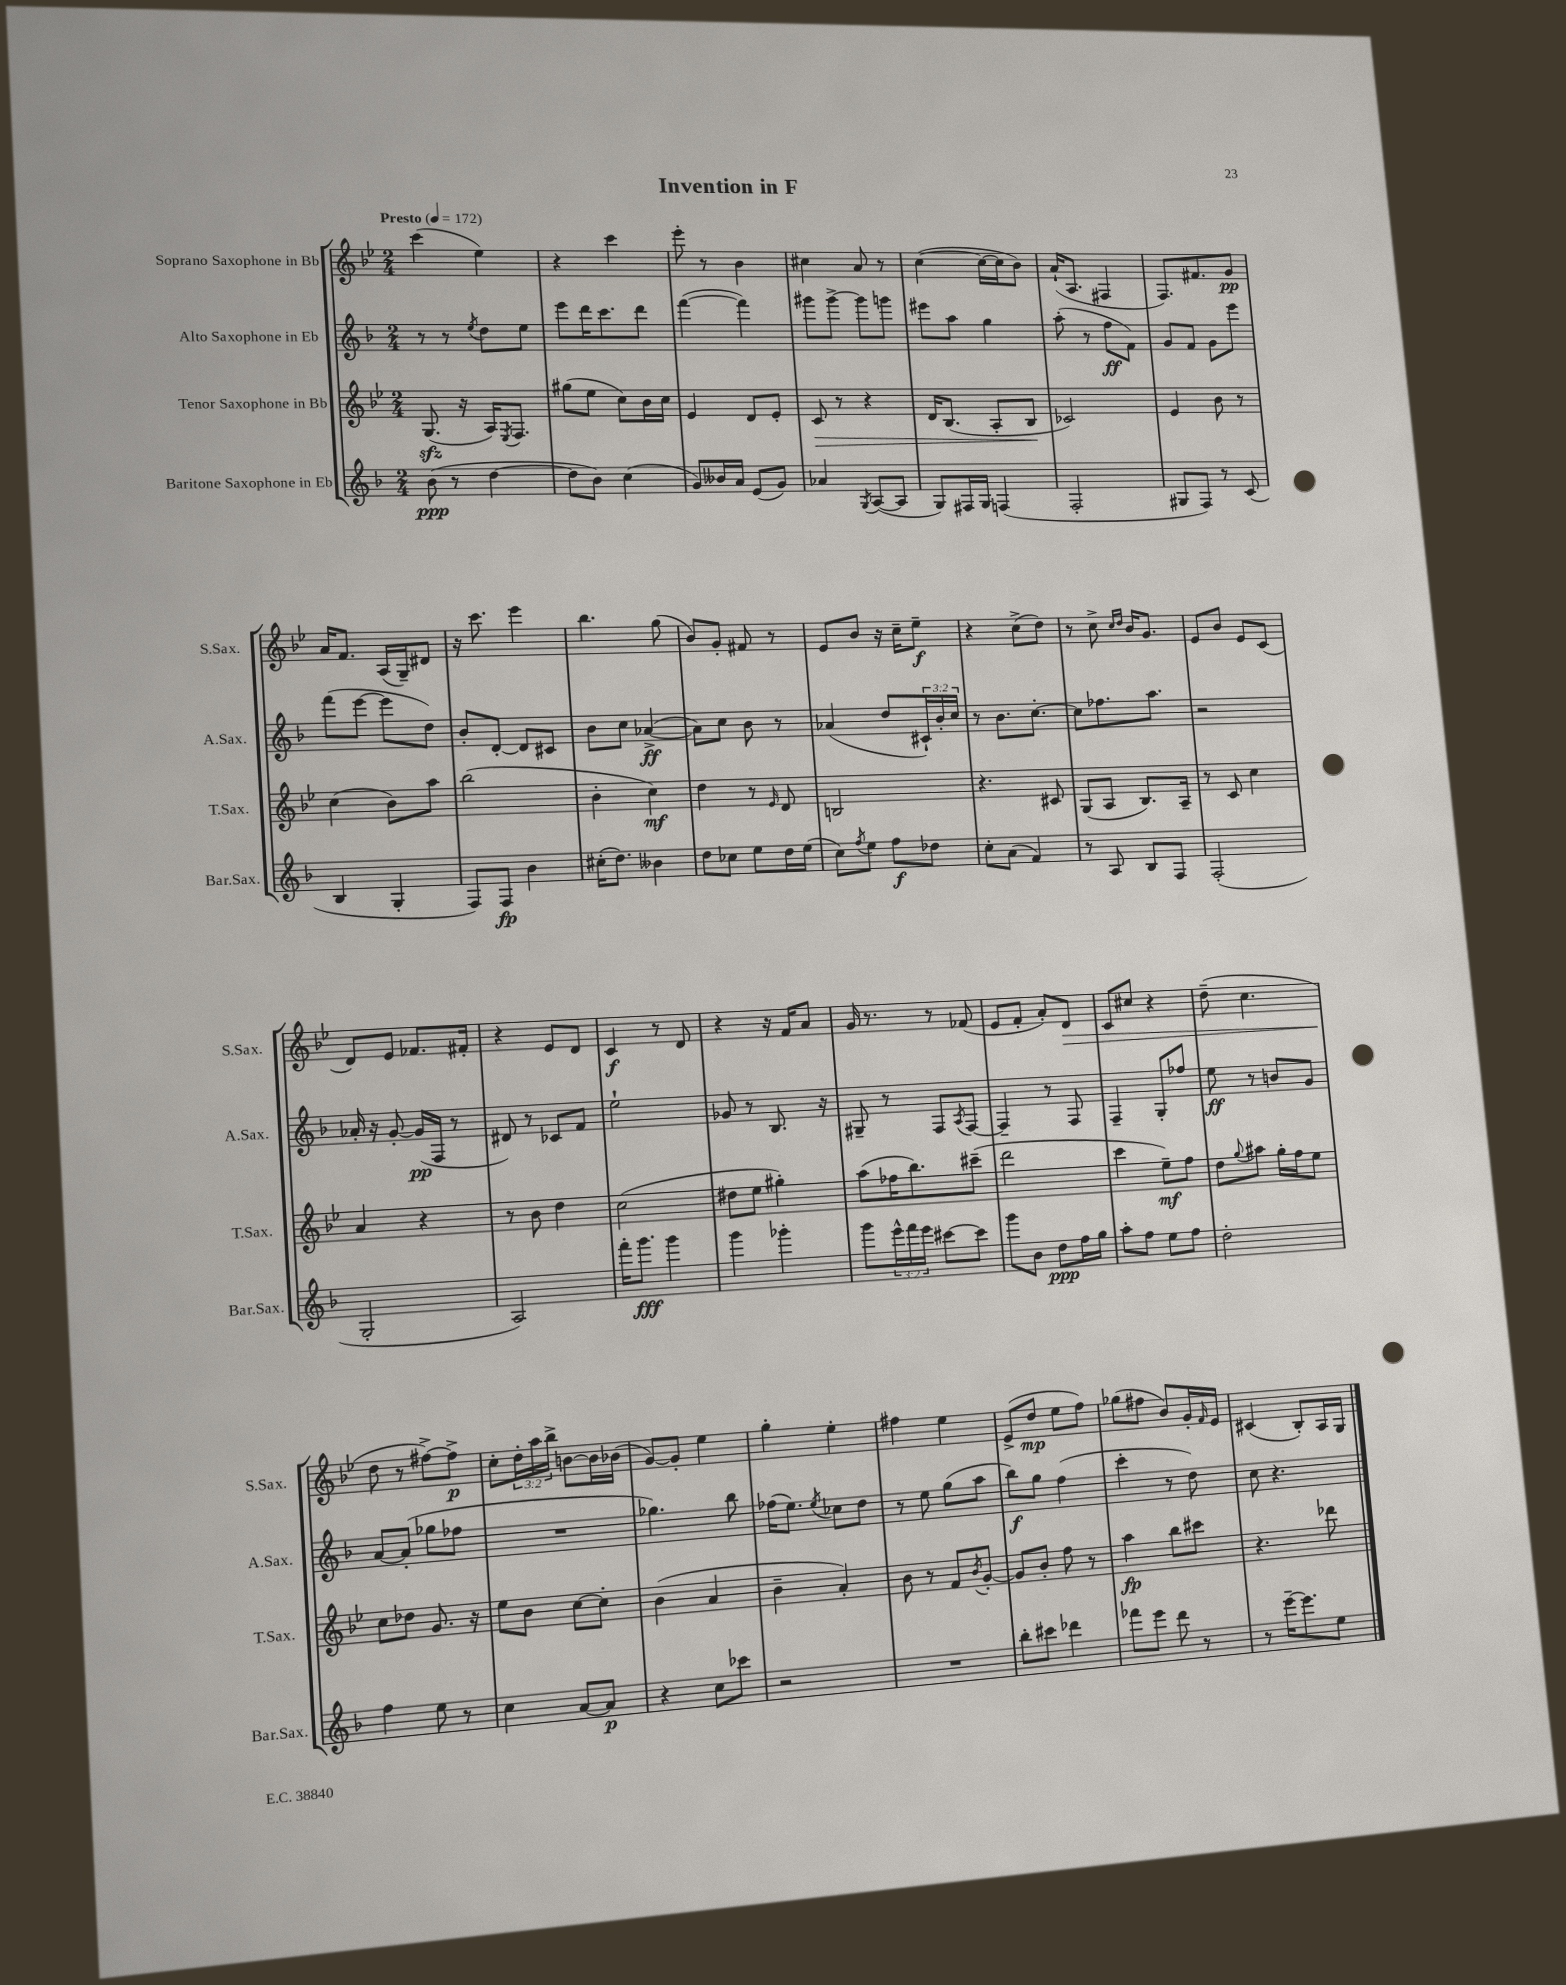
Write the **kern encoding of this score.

**kern	**dynam	**kern	**dynam	**kern	**dynam	**kern	**dynam
*part4	*part4	*part3	*part3	*part2	*part2	*part1	*part1
*staff4	*staff4	*staff3	*staff3	*staff2	*staff2	*staff1	*staff1
*I"Baritone Saxophone in Eb	*	*I"Tenor Saxophone in Bb	*	*I"Alto Saxophone in Eb	*	*I"Soprano Saxophone in Bb	*
*I'Bar.Sax.	*	*I'T.Sax.	*	*I'A.Sax.	*	*I'S.Sax.	*
*clefG2	*	*clefG2	*	*clefG2	*	*clefG2	*
*k[b-]	*	*k[b-e-]	*	*k[b-]	*	*k[b-e-]	*
*M2/4	*	*M2/4	*	*M2/4	*	*M2/4	*
*MM172	*	*MM172	*	*MM172	*	*MM172	*
=1	=1	=1	=1	=1	=1	=1	=1
!	!	!	!	!	!	!LO:TX:a:B:t=Presto	!
(8b-\	ppp	(8.Gzz/	.	8r	.	(4ccc\	.
8r	.	.	.	8r	.	.	.
.	.	16r	.	.	.	.	.
.	.	.	.	8qee/	.	.	.
[4dd\	.	16A/KL)	.	8dd\L	.	4ee-\)	.
.	.	8qE-/	.	.	.	.	.
.	.	8.F/J	.	.	.	.	.
.	.	.	.	8ee\J	.	.	.
=2	=2	=2	=2	=2	=2	=2	=2
8dd\L]	.	(8gg#X\L	.	8eee\L	.	4r	.
8b-\J)	.	8ee-\J	.	16ddd\K	.	.	.
.	.	.	.	8.ccc\	.	.	.
(4cc\	.	8cc\L)	.	.	.	4ccc\	.
.	.	16b-\L	.	8ddd\J	.	.	.
.	.	16cc\JJ	.	.	.	.	.
=3	=3	=3	=3	=3	=3	=3	=3
8g/L)	.	4e-/	.	([4fff\	.	8eee-'\	.
16b--X/L	.	.	.	.	.	8r	.
16a/JJ	.	.	.	.	.	.	.
(8e/L	.	8d/L	.	4fff\])	.	4b-\	.
8g/J)	.	8e-'/J	.	.	.	.	.
=4	=4	=4	=4	=4	=4	=4	=4
!	!	!	!LO:HP:b	!	!	!	!
4a-X/	.	8c/	>	8ggg#X\L	.	4cc#X\	.
.	.	8r	.	[8ggg#^\J	.	.	.
8qG/	.	.	.	.	.	.	.
([8A/L	.	4r	.	8ggg#\L]	.	8a/	.
8A/J]	.	.	.	8gggn\J	.	8r	.
=5	=5	=5	=5	=5	=5	=5	=5
8G/L)	.	16d/KL	.	8eee#X\L	.	([4cc\	.
.	.	(8.B-/J	.	.	.	.	.
16F#X/L	.	.	.	8aa\J	.	.	.
16G/JJ	.	.	.	.	.	.	.
(4Fn/	.	8A'/L	.	4gg\	.	16cc\LL_	.
.	.	.	.	.	.	16cc\J]	.
.	.	8B-/J	.	.	.	8b-\J)	.
.	.	.	]	.	.	.	.
=6	=6	=6	=6	=6	=6	=6	=6
2F'/	.	2c-X/)	.	(8aa'\	.	(16a`/KL	.
.	.	.	.	.	.	8.A/J	.
.	.	.	.	8r	.	.	.
.	.	.	.	8ff\L	ff	4F#X/	.
.	.	.	.	8f\J)	.	.	.
=7	=7	=7	=7	=7	=7	=7	=7
8G#X/L	.	4e-/	.	8g/L	.	8.F/L)	.
8F/J)	.	.	.	8f/J	.	.	.
.	.	.	.	.	.	8.f#X/	.
8r	.	8b-\	.	8g\L	.	.	.
(8c/	.	8r	.	8eee\J	.	8g/J	pp
!!LO:LB:g=z
=8	=8	=8	=8	=8	=8	=8	=8
4B-/	.	(4cc\	.	(8fff\L	.	16a/KL	.
.	.	.	.	.	.	8.f/J	.
.	.	.	.	[8eee\J	.	.	.
4G'/	.	8b-\L)	.	8eee\L]	.	(16A/LL	.
.	.	.	.	.	.	16G~/J)	.
.	.	8aa\J	.	8dd\J)	.	8d#X/J	.
=9	=9	=9	=9	=9	=9	=9	=9
8F/L)	.	(2bb-\	.	8b-'/L	.	16r	.
.	.	.	.	.	.	8.ccc\	.
8F/J	fp	.	.	[8d'/J	.	.	.
4b-\	.	.	.	8d/L]	.	4eee-\	.
.	.	.	.	8c#X/J	.	.	.
=10	=10	=10	=10	=10	=10	=10	=10
(16cc#X'\KL	.	4b-'\	.	8b-\L	.	4.bb-\	.
8.dd\J)	.	.	.	.	.	.	.
.	.	.	.	8cc\J	.	.	.
4b--X\	.	4cc\)	mf	([4a-X^/	ff	.	.
.	.	.	.	.	.	(8gg\	.
=11	=11	=11	=11	=11	=11	=11	=11
8dd\L	.	4dd\	.	8a-\L])	.	8b-/L)	.
8cc-X\J	.	.	.	8cc\J	.	8g'/J	.
8ee\L	.	8r	.	8b-\	.	8f#X/	.
.	.	16qqe-/	.	.	.	.	.
16dd\L	.	8d/	.	8r	.	8r	.
(16ee\JJ	.	.	.	.	.	.	.
=12	=12	=12	=12	=12	=12	=12	=12
8cc\L)	.	2Bn/	.	(4a-X/	.	8e-/L	.
8qff/	.	.	.	.	.	.	.
8ee\J	.	.	.	.	.	8b-/J	.
8ff\L	f	.	.	8dd/L	.	16r	.
.	.	.	.	.	.	16cc~\KL	.
8dd-X\J	.	.	.	24c#X`/L)	.	8ee-~\J	f
.	.	.	.	24b-'/	.	.	.
.	.	.	.	24cc/JJ	.	.	.
=13	=13	=13	=13	=13	=13	=13	=13
8cc'\L	.	4.r	.	8r	.	4r	.
(8a\J	.	.	.	8.b-\L	.	.	.
4f/)	.	.	.	.	.	(8cc^\L	.
.	.	.	.	[8.cc'\J	.	.	.
.	.	8c#X/	.	.	.	8dd\J)	.
=14	=14	=14	=14	=14	=14	=14	=14
8r	.	(8G/L	.	8cc\L]	.	8r	.
8A/	.	8A/J	.	8.ff-X\	.	8cc^\	.
.	.	.	.	.	.	16qqcc/LL	.
.	.	.	.	.	.	16qqdd/JJ	.
8B-/L	.	8.B-/L)	.	.	.	16b-/KL	.
.	.	.	.	8.aa\J	.	8.g/J	.
8F/J	.	.	.	.	.	.	.
.	.	16A~/Jk	.	.	.	.	.
=15	=15	=15	=15	=15	=15	=15	=15
(2F'/	.	8r	.	2r	.	8e-/L	.
.	.	8c/	.	.	.	8b-/J	.
.	.	4cc\	.	.	.	8e-/L	.
.	.	.	.	.	.	(8c/J	.
!!LO:LB:g=z
=16	=16	=16	=16	=16	=16	=16	=16
2G'/	.	4a/	.	16a-X'/	.	8d/L)	.
.	.	.	.	16r	.	.	.
.	.	.	.	[8g'/	.	8e-/J	.
.	.	4r	.	(16g/LL]	pp	8.f-X/L	.
.	.	.	.	16F/JJ	.	.	.
.	.	.	.	8r	.	.	.
.	.	.	.	.	.	16f#X'/Jk	.
=17	=17	=17	=17	=17	=17	=17	=17
2A/)	.	8r	.	8d#X/)	.	4r	.
.	.	8b-\	.	8r	.	.	.
.	.	4dd\	.	8c-X/L	.	8e-/L	.
.	.	.	.	8f/J	.	8d/J	.
=18	=18	=18	=18	=18	=18	=18	=18
16fff'\KL	.	(2cc\	.	2ee`\	.	4c/	f
8.ggg\J	fff	.	.	.	.	.	.
4ggg\	.	.	.	.	.	8r	.
.	.	.	.	.	.	8d/	.
=19	=19	=19	=19	=19	=19	=19	=19
4ggg\	.	8dd#X\L	.	8g-X/	.	4r	.
.	.	8ee-\J	.	8r	.	.	.
4ggg-X'\	.	4gg#X'\)	.	8.B-/	.	16r	.
.	.	.	.	.	.	16f/KL	.
.	.	.	.	.	.	8a/J	.
.	.	.	.	16r	.	.	.
=20	=20	=20	=20	=20	=20	=20	=20
8ggg\L	.	(8aa\L	.	8G#X~/	.	16g/	.
.	.	.	.	.	.	8.r	.
24eee^^\L	.	16ff-X\K	.	8r	.	.	.
24fff\	.	.	.	.	.	.	.
.	.	8.bb-\)	.	.	.	.	.
24eee\JJ	.	.	.	.	.	.	.
[8ccc#X\L	.	.	.	8F/L	.	8r	.
.	.	.	.	8qA/	.	.	.
8ccc#\J]	.	(8ccc#X~\J	.	[8F/J	.	(8f-X/	.
=21	=21	=21	=21	=21	=21	=21	=21
8ggg\L	.	2ddd\	.	4F~/]	.	8e-/L	.
8b-\J	.	.	.	.	.	8f'/J	.
8dd\L	ppp	.	.	8r	.	8a'/L)	.
!	!	!	!	!	!	!	!LO:HP:b
16ff\L	.	.	.	8F/	.	8d/J	>
16gg\JJ	.	.	.	.	.	.	.
=22	=22	=22	=22	=22	=22	=22	=22
8aa'\L	.	4ccc\	.	4F~/	.	8c/L	.
8ff\J	.	.	.	.	.	8cc#X/J	.
8ee\L	.	8ee-~\L)	mf	8G'/L	.	4r	.
8ff\J	.	8ff\J	.	8ff-X/J	.	.	.
=23	=23	=23	=23	=23	=23	=23	=23
2dd'\	.	8dd\L	.	8ee\	ff	(8dd~\	.
.	.	8qqgg/	.	.	.	.	.
.	.	8aa#X\J	.	8r	.	4.cc\	.
.	.	16gg'\LL	.	8bn/L	.	.	.
.	.	16ff\J	.	.	.	.	.
.	.	8ee-\J	.	8g/J	.	.	.
!!LO:LB:g=z
=24	=24	=24	=24	=24	=24	=24	=24
4ff\	.	8cc\L	.	[8a/L	.	8dd\	.
.	.	8dd-X\J	.	(8a'/J]	.	8r	]
8ee\	.	8.g/	.	8gg-X\L	.	[8ff#X^\L)	.
8r	.	.	.	8ff-X\J	.	8ff#^\J]	p
.	.	16r	.	.	.	.	.
=25	=25	=25	=25	=25	=25	=25	=25
4cc\	.	8ee-\L	.	2r	.	8cc'\L	.
.	.	8b-\J	.	.	.	24dd'\L	.
.	.	.	.	.	.	24aa\	.
.	.	.	.	.	.	24bb-^\JJ	.
[8a/L	.	[8cc\L	.	.	.	[8bn\L	.
8a/J]	p	8cc'\J]	.	.	.	16b\L]	.
.	.	.	.	.	.	(16b-X\JJ	.
=26	=26	=26	=26	=26	=26	=26	=26
4r	.	(4b-\	.	4.gg-X\)	.	[8g/L)	.
.	.	.	.	.	.	8g'/J]	.
8cc\L	.	4a/	.	.	.	4ee-\	.
8ccc-X\J	.	.	.	8bb-\	.	.	.
=27	=27	=27	=27	=27	=27	=27	=27
2r	.	4b-~\	.	(16ff-X\KL	.	4gg'\	.
.	.	.	.	8.ee\J)	.	.	.
.	.	.	.	8qee/	.	.	.
.	.	4a'/)	.	8cc-X\L	.	4ee-'\	.
.	.	.	.	8dd\J	.	.	.
=28	=28	=28	=28	=28	=28	=28	=28
2r	.	8b-\	.	8r	.	4ff#X\	.
.	.	8r	.	8ee\	.	.	.
.	.	8f/L	.	(8gg\L	.	4ee-\	.
.	.	8qb-/	.	.	.	.	.
.	.	[8g'/J	.	8aa\J	.	.	.
=29	=29	=29	=29	=29	=29	=29	=29
8bb-'\L	.	8g/L]	.	8bb-\L)	f	(8e-^/L	.
8ccc#X\J	.	8b-'/J	.	8gg\J	.	8dd/J	mp
4ddd-X\	.	8ff\	.	(4ff\	.	8ee-\L	.
.	.	8r	.	.	.	8ff\J)	.
=30	=30	=30	=30	=30	=30	=30	=30
8fff-X\L	.	4aa\	fp	4ccc'\	.	(8gg-X\L	.
8eee\J	.	.	.	.	.	8ff#X\J	.
8ddd\	.	8bb-\L	.	8r	.	8b-/L)	.
8r	.	8ccc#X\J	.	8dd\)	.	16g'/L	.
.	.	.	.	.	.	16qqf/	.
.	.	.	.	.	.	16e-/JJ	.
=31	=31	=31	=31	=31	=31	=31	=31
8r	.	4.r	.	8cc\	.	(4c#X/	.
[16eee~\KL	.	.	.	4.r	.	.	.
8.eee\]	.	.	.	.	.	.	.
.	.	.	.	.	.	8B-'/L)	.
8ee\J	.	8ddd-X\	.	.	.	16A/L	.
.	.	.	.	.	.	16G/JJ	.
==	==	==	==	==	==	==	==
*-	*-	*-	*-	*-	*-	*-	*-
